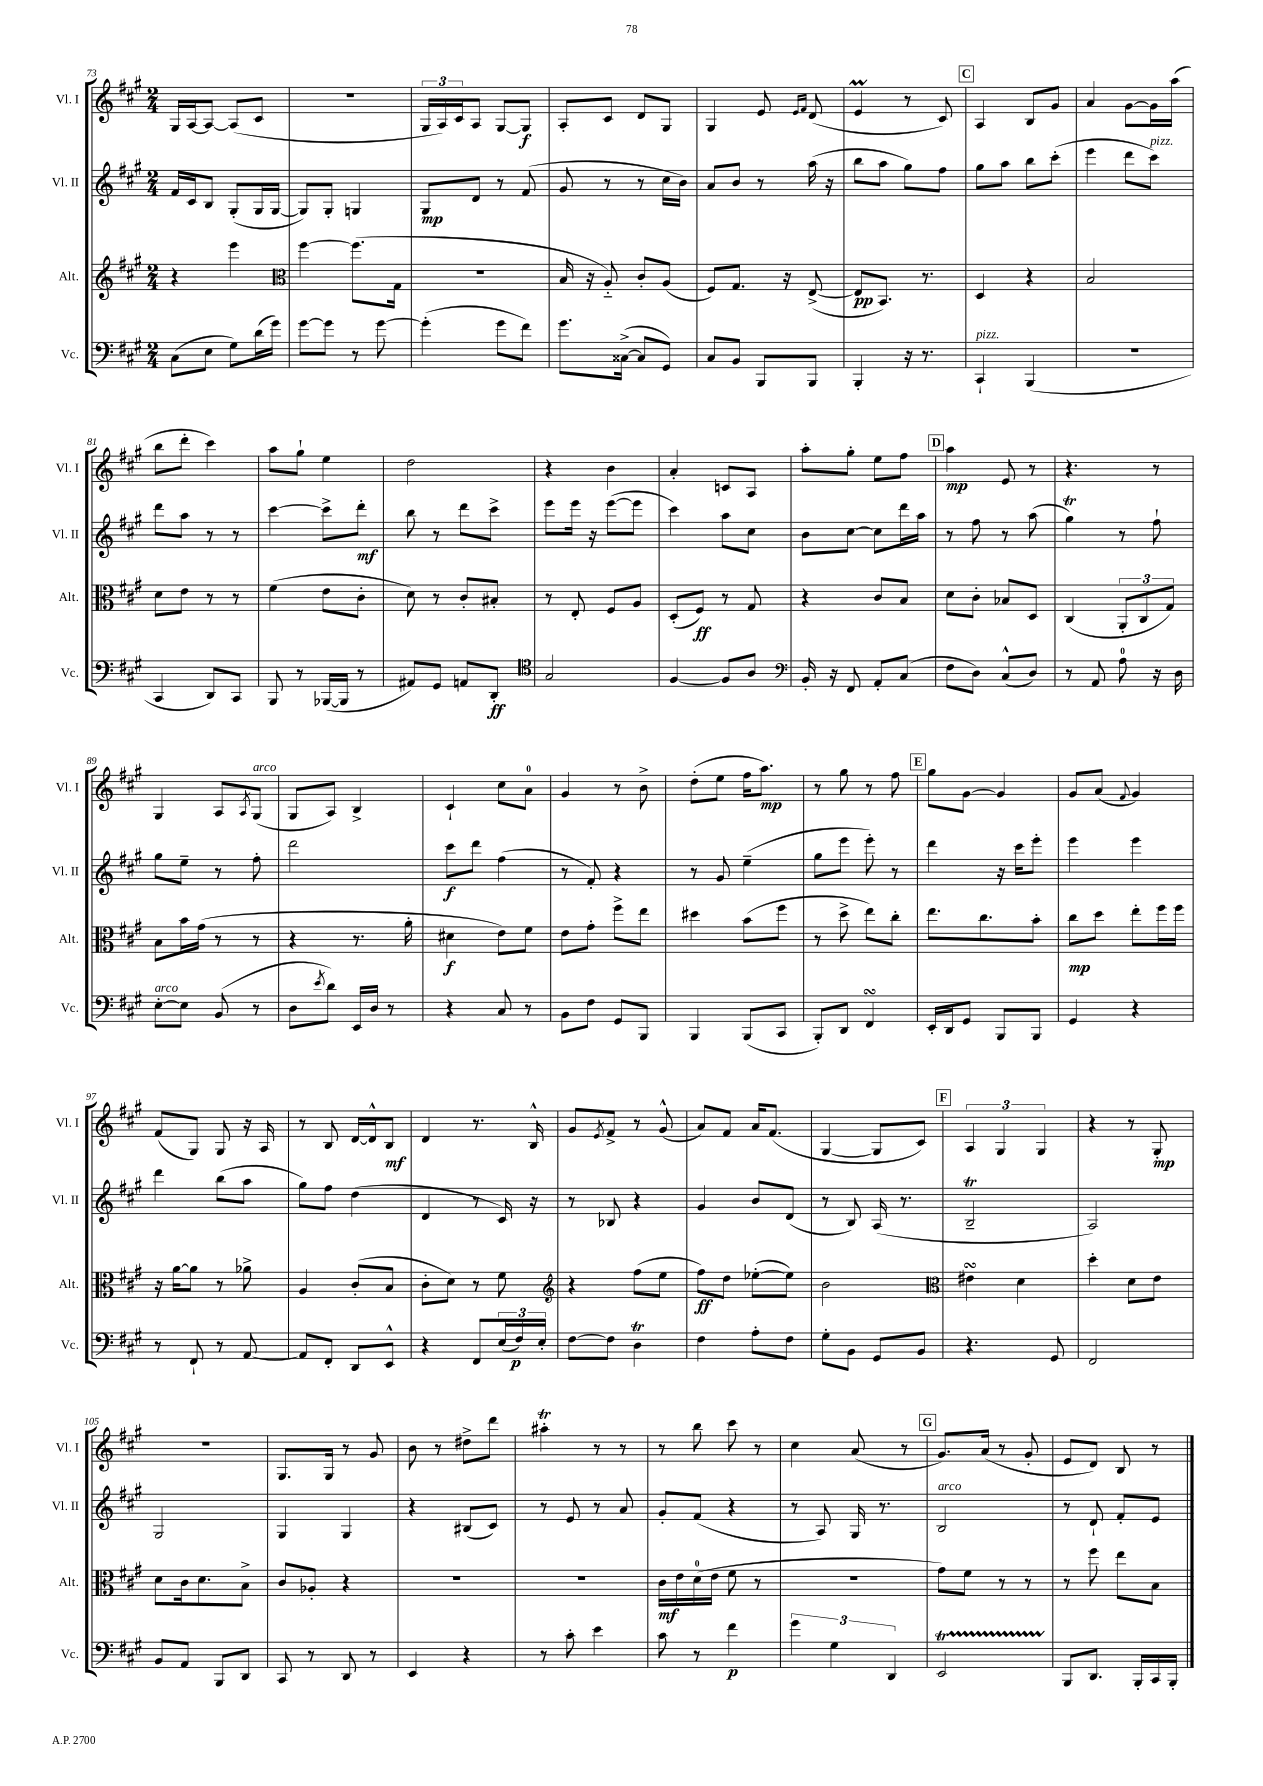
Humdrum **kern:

**kern	**kern	**kern	**kern
*staff4	*staff3	*staff2	*staff1
*clefF4	*clefG2	*clefG2	*clefG2
*k[f#c#g#]	*k[f#c#g#]	*k[f#c#g#]	*k[f#c#g#]
*M2/4	*M2/4	*M2/4	*M2/4
(8C#\L	4r	16f#/LL	16G#/LL
.	.	16c#/J	[16A/J
8E\J	.	8B/J	8A/_J
8G#\L)	4eee\	(8G#'/L	(8A/]L
(16d\L	.	16G#/L	8c#/J
16g#\JJ)	.	[16G#/JJ	.
=	=	=	=
*	*clefC3	*	*
[8g#\L	[4ff#\	8G#/]L)	2r
8g#\]J	.	8G#'/J	.
8r	(8.ff#\]L	4G/	.
[8g#\	.	.	.
.	16G#\Jk	.	.
=	=	=	=
(4g#'\]	2r	8G#/L	24G#/LL
.	.	.	24A/)
.	.	.	24c#/J
.	.	8d/J	8A/J
8g#\L	.	8r	[8G#/L
8f#\J)	.	(8f#/	8G#/]J
=	=	=	=
8.g#\L	16B/	8g#/	8A'/L
.	16r	.	.
.	8A'~/)	8r	8c#/J
([16C##^\Jk	.	.	.
8C##/]L	8c#'/L	8r	8d/L
8GG#/J)	(8A/J	16cc#\LL	8G#/J
.	.	16b\JJ)	.
=	=	=	=
8C#/L	8F#/L)	8a/L	4G#/
8BB/J	8.G#/J	8b/J	.
8BBB/L	.	8r	8e/
.	16r	.	.
.	.	.	16qqe/LL
.	.	.	16qqf#/JJ
8BBB/J	([8E^/	(16aa\	(8d/
.	.	16r	.
=	=	=	=
4BBB'/	8E/]L	8bb\L	4e/
.	8.BB/J)	8aa\J	.
16r	.	8gg#\L)	8r
8.r	8.r	.	.
.	.	8ff#\J	8c#/)
=	=	=	=
4CC#`/	4D/	8gg#\L	4A/
.	.	8aa\J	.
(4BBB/	4r	8bb\L	8B/L
.	.	(8ccc#'\J	8g#/J
=	=	=	=
2r	2B/	4eee\	4a/
.	.	8ddd\L	[8g#\L
.	.	8ccc#\J)	16g#\]L
.	.	.	(16aa\JJ
=	=	=	=
4CC#/	8d\L	8ddd\L	8bb\L
.	8e\J	8aa\J	8ddd'\J
8DD/L)	8r	8r	4ccc#\)
8CC#/J	8r	8r	.
=	=	=	=
8BBB/	(4f#\	[4ccc#\	8aa\L
8r	.	.	8gg#`\J
([16BBB-/LL	8e\L	8ccc#^\]L	4ee\
16BBB-/]JJ	.	.	.
8r	8c#'\J	8ddd'\J	.
=	=	=	=
8AA#/L)	8d\)	8bb\	2dd\
8GG#/J	8r	8r	.
8AA/L	8c#'/L	8ddd\L	.
8DD'/J	8B#'/J	8ccc#^\J	.
=	=	=	=
*clefC4	*	*	*
2G#/	8r	8eee\L	4r
.	8E'/	16eee\Jk	.
.	.	16r	.
.	8F#/L	([8eee\L	4b\
.	8A/J	8eee\]J	.
=	=	=	=
[4F#/	(8D'/L	4ccc#\)	4a'/
.	8F#/J)	.	.
8F#/]L	8r	8aa\L	8c/L
8A/J	8G#/	8cc#\J	8A/J
=	=	=	=
*clefF4	*	*	*
16BB'/	4r	8b\L	8aa'\L
16r	.	.	.
8FF#/	.	[8cc#\J	8gg#'\J
8AA'/L	8c#/L	8cc#\]L	8ee\L
(8C#/J	8B/J	16ddd\L	8ff#\J
.	.	16aa\JJ	.
=	=	=	=
8F#\L	8d\L	8r	4aa\
8D\J)	8c#'\J	8ff#\	.
(8C#^^/L	8B-/L	8r	8e/
8D/J)	8D/J	(8aa\	8r
=	=	=	=
8r	(4C#/	4gg#\)	4.r
8AA/	.	.	.
8A\	12AA'/L	8r	.
.	12C#/	.	.
16r	.	8ff#`\	8r
.	12G#/J)	.	.
16D\	.	.	.
=	=	=	=
[8E'\L	8B\L	8gg#\L	4G#/
8E\]J	16b\L	8ee~\J	.
.	(16g#\JJ	.	.
(8BB/	8r	8r	8A/L
.	.	.	8qA/
8r	8r	8ff#'\	(8G#/J
=	=	=	=
8D\L	4r	2ddd\	8G#/L
8qe/	.	.	.
8d\J)	.	.	8A/J)
16EE/LL	8.r	.	4B^/
16D/JJ	.	.	.
8r	.	.	.
.	16a'\	.	.
=	=	=	=
4r	4d#\	8ccc#\L	4c#`/
.	.	8ddd\J	.
8C#/	8e\L)	(4ff#\	8cc#\L
8r	8f#\J	.	8a\J
=	=	=	=
8BB\L	8e\L	8r	4g#/
8F#\J	8g#'\J	8f#'/)	.
8GG#/L	8ff#^\L	4r	8r
8BBB/J	8ee\J	.	8b^\
=	=	=	=
4BBB/	4dd#\	8r	(8dd'\L
.	.	8g#/	8ee\J
(8BBB/L	(8b\L	(4ee~\	16ff#\LK
.	.	.	8.aa\J)
8CC#/J	8ff#\J	.	.
=	=	=	=
8BBB'/L)	8r	8gg#\L	8r
8DD/J	8dd^\	8eee\J	8gg#\
4FF#/	8ee\L)	8eee'\)	8r
.	8cc#'\J	8r	8ff#\
=	=	=	=
16EE'/LL	8.ee\L	4ddd\	8gg#\L
16DD/J	.	.	.
8GG#/J	.	.	[8g#\J
.	8.cc#\	.	.
8BBB/L	.	16r	4g#/]
.	.	16ccc#\LK	.
8BBB/J	8b'\J	8eee'\J	.
=	=	=	=
4GG#/	8cc#\L	4eee\	8g#/L
.	8dd\J	.	(8a/J
.	.	.	8qqf#/
4r	8ee'\L	4eee\	4g#/)
.	16ff#\L	.	.
.	16ff#\JJ	.	.
=	=	=	=
8r	16r	4ddd\	(8f#/L
.	[16a\LK	.	.
8FF#`/	8a\]J	.	8G#/J)
8r	8r	(8bb\L	8G#/
[8AA/	8a-^\	8aa\J	16r
.	.	.	16A/
=	=	=	=
8AA/]L	4A/	8gg#\L)	8r
8FF#'/J	.	8ff#\J	8B/
8DD/L	(8c#'/L	(4dd\	[16d/LL
.	.	.	16d^^/]J
8EE^^/J	8B/J	.	8B/J
=	=	=	=
4r	8c#'\L	4d/	4d/
.	8d\J)	.	.
8FF#/L	8r	8r	8.r
(24E/L	8f#\	16c#/)	.
24F#/)	.	.	.
.	.	16r	16B^^/
24E'/JJ	.	.	.
=	=	=	=
*	*clefG2	*	*
[8F#\L	4r	8r	8g#/L
.	.	.	8qe/
8F#\]J	.	8B-/	8f#^/J
4D\	(8ff#\L	4r	8r
.	8ee\J	.	(8g#^^/
=	=	=	=
4F#\	8ff#\L)	4g#/	8a/L)
.	8dd\J	.	8f#/J
8A'\L	([8ee-'\L	8b/L	16a/LK
.	.	.	(8.f#/J
8F#\J	8ee-\]J)	(8d/J	.
=	=	=	=
8G#'\L	2b\	8r	[4G#/
8BB\J	.	8B/)	.
8GG#/L	.	(16A/	8G#/]L
.	.	8.r	.
8BB/J	.	.	8c#/J)
=	=	=	=
*	*clefC3	*	*
4.r	4e#\	2B~/	6A/
.	.	.	6G#/
.	4d\	.	.
.	.	.	6G#/
8GG#/	.	.	.
=	=	=	=
2FF#/	4dd'\	2A/)	4r
.	8d\L	.	8r
.	8e\J	.	8G#'/
=	=	=	=
8BB/L	8d\L	2G#/	2r
8AA/J	16c#\k	.	.
.	8.d\	.	.
8BBB/L	.	.	.
8DD/J	8B^\J	.	.
=	=	=	=
8CC#/	8c#/L	4G#/	8.G#/L
8r	8A-'/J	.	.
.	.	.	16G#/Jk
8DD/	4r	4G#/	8r
8r	.	.	8g#/
=	=	=	=
4EE/	2r	4r	8b\
.	.	.	8r
4r	.	(8B#/L	8dd#^\L
.	.	8c#/J)	8ddd\J
=	=	=	=
8r	2r	8r	4aa#'\
8c#'\	.	8e/	.
4e\	.	8r	8r
.	.	8a/	8r
=	=	=	=
8c#\	16c#\LL	8g#'/L	8r
.	16e\	.	.
8r	(16d\	(8f#/J	8bb\
.	16e\JJ	.	.
4f#\	8f#\	4r	8ccc#\
.	8r	.	8r
=	=	=	=
6g#\	2r	8r	4cc#\
.	.	8A/)	.
6G#\	.	.	.
.	.	16G#/	(8a/
.	.	8.r	.
6DD/	.	.	.
.	.	.	8r
=	=	=	=
2EE/	8g#\L)	2B/	8.g#/L)
.	8f#\J	.	.
.	.	.	(16a/Jk
.	8r	.	8r
.	8r	.	8g#'/
=	=	=	=
8BBB/L	8r	8r	8e/L
8.DD/J	8ff#\	8d`/	8d/J)
.	8ee\L	8f#'/L	8B/
16BBB'/LL	.	.	.
16CC#/	8B\J	8e/J	8r
16BBB'/JJ	.	.	.
==	==	==	==
*-	*-	*-	*-
